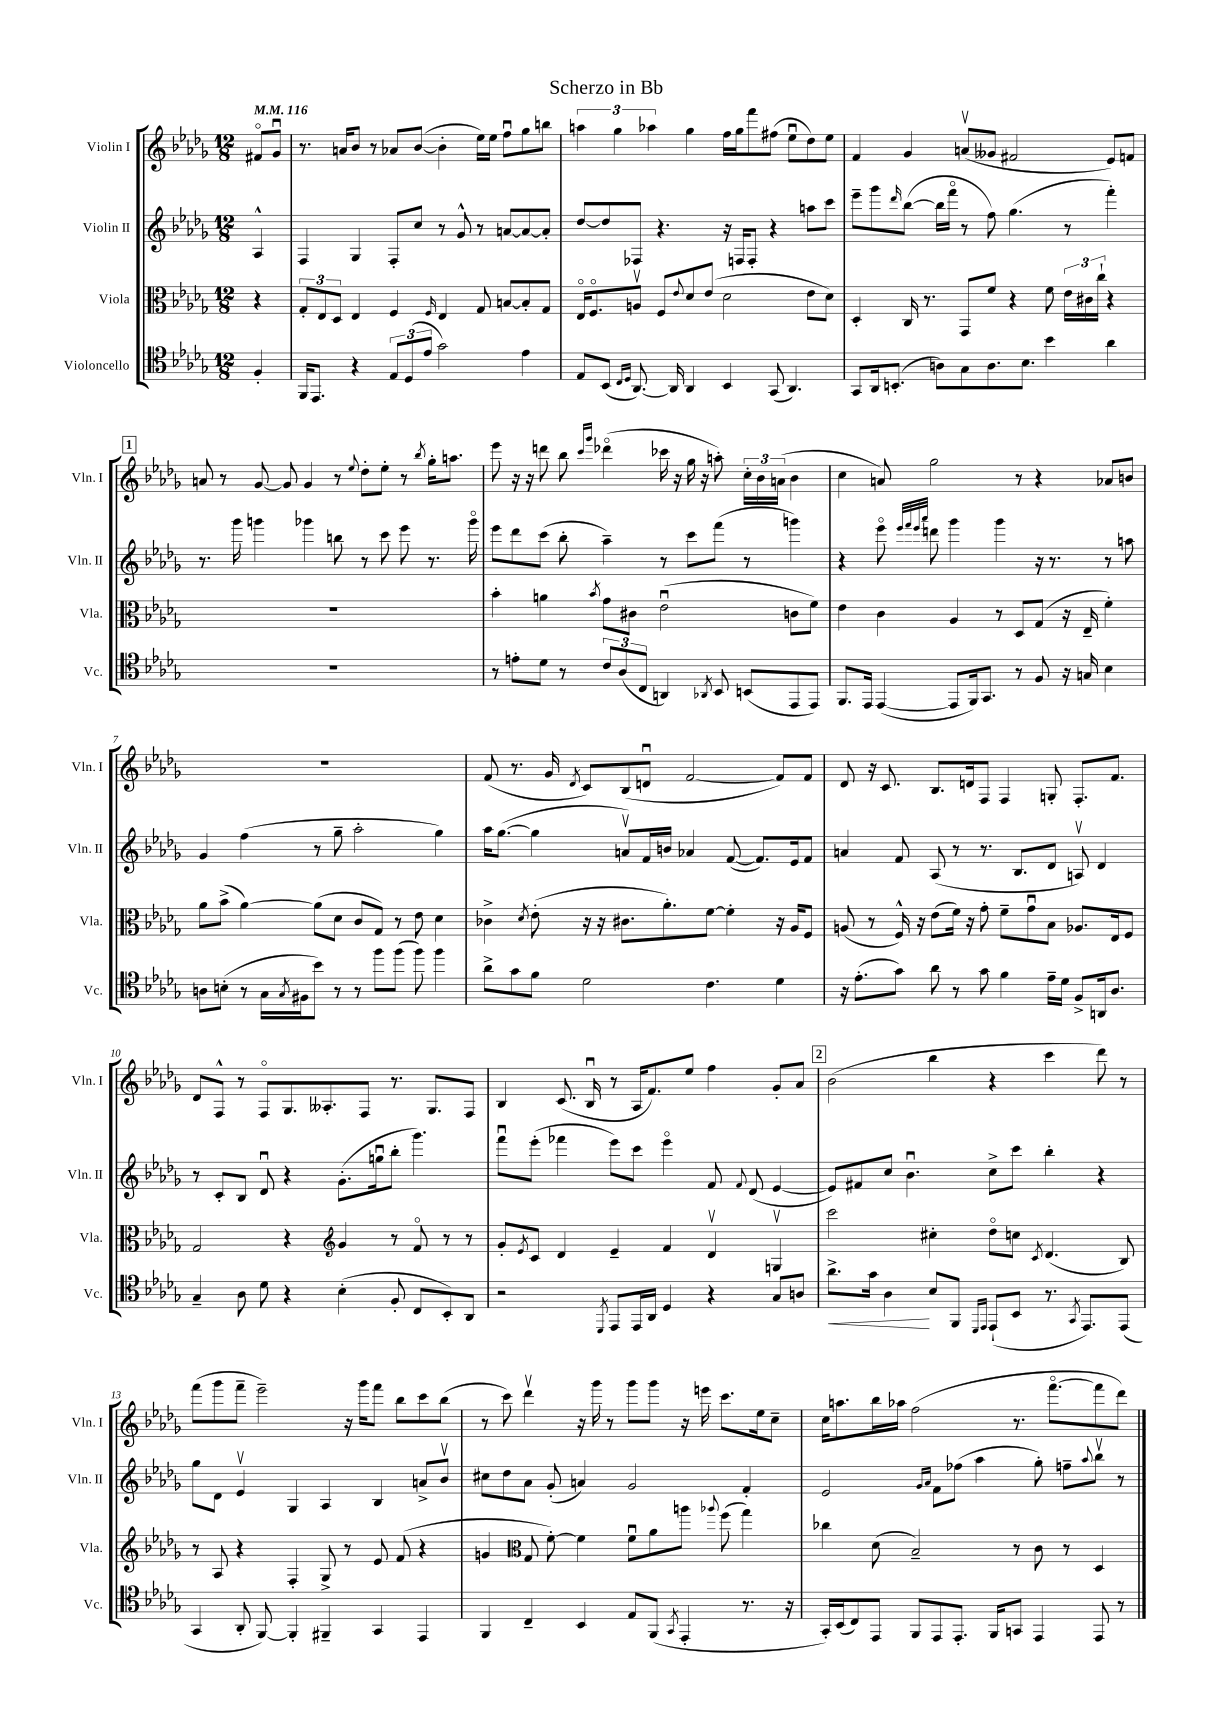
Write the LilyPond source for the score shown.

\header { title = "Scherzo in Bb" }
<<
\new StaffGroup <<
\new Staff = "s0" \with { instrumentName = "Violin I" shortInstrumentName = "Vln. I" } {
    \clef treble \key des \major \numericTimeSignature \time 12/8 \partial 4 \tempo 4 = 116
    fis'8\flageolet ges'8\downbow |
    r8. a'16 bes'8 r8 aes'8 bes'8~( bes'4-. ees''16) ees''16 f''8\downbow ges''8 b''8 |
    \tuplet 3/2 { a''4 ges''4 aes''4 } ges''4 f''16 ges''16 f'''8 fis''8( ees''8\downbow des''8) ees''8 |
    f'4 ges'4 a'8\upbow( geses'8 fis'2 ees'8) f'8 |
    \mark \markup { \box "1" } a'8 r8 ges'8~ ges'8 ges'4 r8 \appoggiatura { ees''8 } des''8-. ees''8-. r8 \acciaccatura { bes''8 } ges''16-. a''8. |
    ees'''8 r16 r16 d'''8 bes''8 \grace { c'''16 ges'''16 } des'''4\flageolet( ces'''16 r16 ges''16 r16 a''8-.) \tuplet 3/2 { c''16-. bes'16 a'16( } bes'4 |
    c''4 a'8) ges''2 r8 r4 aes'8 b'8 |
    R1. |
    f'8( r8. ges'16 \acciaccatura { des'8 } c'8) bes8( d'8\downbow f'2~ f'8) f'8 |
    des'8 r16 c'8. bes8. d'16 f8 f4 g8-. f8.-. f'8. |
    des'8 f8-^ r8 f8\flageolet ges8. aeses8.-. f8 r8. ges8. f8 |
    bes4 c'8.( bes16\downbow r8 aes16 f'8.) ees''8 f''4 ges'8-. aes'8 |
    \mark \markup { \box "2" } bes'2( bes''4 r4 c'''4 des'''8) r8 |
    f'''8( ges'''8 f'''8-- ees'''2--) r16 ges'''16 f'''8 bes''8 c'''8 bes''8( |
    r8 c'''8) des'''4\upbow r16 ges'''16 r8 ges'''8 ges'''8 r16 e'''16 c'''8. ees''16 c''8-- |
    c''16 a''8. bes''16 aes''16 f''2( r8. f'''8.~\flageolet f'''8 des'''8) \bar "|." |
}
\new Staff = "s1" \with { instrumentName = "Violin II" shortInstrumentName = "Vln. II" } {
    \clef treble \key des \major \numericTimeSignature \time 12/8 \partial 4
    aes4-^ |
    f4 ges4 f8-. c''8 r8 ges'8-^ r8 a'8~ a'8~ a'8-. |
    des''8~ des''8 fes8 r4. r16 f16 f8-. r4 a''8 c'''8 |
    ees'''8-- ges'''8 \grace { des'''16 } bes''8~( bes''16 f'''16\flageolet r8 f''8) ges''4.( r8 f'''4-.) |
    \mark \markup { \box "1" } r8. ges'''16 g'''4 ges'''4 b''8 r8 c'''8 ees'''8 r8. ges'''16\flageolet |
    ees'''8 des'''8 c'''8( bes''8-. aes''4--) r8 c'''8 f'''8( r8 g'''4) |
    r4 ees'''8\flageolet \grace { ees'''32 f'''32 ees'''32 aes'''32 } d'''8 ges'''4 ges'''4 r16 r8. r8 a''8 |
    ges'4 f''4( r8 ges''8-- aes''2-. ges''4) |
    aes''16 ges''8.~( ges''4 a'8\upbow) f'16 b'16 aes'4 f'8~( f'8.) ees'16 f'8 |
    a'4 f'8 aes8( r8 r8. bes8. des'8 a8\upbow) des'4 |
    r8 c'8-. bes8 des'8\downbow r4 ges'8.-.( g''16\downbow bes''8-. ges'''4.) |
    f'''8\downbow ees'''8-.( fes'''4 ees'''8) c'''8 ees'''4\flageolet f'8 \appoggiatura { f'8 } des'8( ees'4~ |
    \mark \markup { \box "2" } ees'8) fis'8 c''8 bes'4.\downbow c''8-> c'''8 bes''4-. r4 |
    ges''8 des'8 ees'4\upbow ges4 aes4 bes4 a'8-> bes'8\upbow |
    cis''8 des''8 aes'8 ges'8-.( a'4) ges'2 f'4-. |
    ees'2 \grace { ges'16 aes'16 } f'8 fes''8( aes''4 ges''8-.) f''8-- \appoggiatura { aes''8 } bes''8\upbow r8 \bar "|." |
}
\new Staff = "s2" \with { instrumentName = "Viola" shortInstrumentName = "Vla." } {
    \clef alto \key des \major \numericTimeSignature \time 12/8 \partial 4
    r4 |
    \tuplet 3/2 { ges8-. ees8 des8 } ees4 f4 \grace { f16 } ees4 ges8 b8~ b8-. ges8 |
    ees16\flageolet f8.\flageolet a8\upbow f8 \appoggiatura { ees'8 } des'8 ees'8( des'2 ees'8 des'8) |
    des4-. c16 r8. ges,8 f'8 r4 f'8 \tuplet 3/2 { ees'16 cis'16 c''16-! } r4 |
    \mark \markup { \box "1" } R1. |
    bes'4-. a'4 \acciaccatura { bes'8 } ges'8 cis'8 ees'2\downbow( c'8 f'8) |
    ees'4 c'4 aes4 r8 des8 ges8( r16 ees16-- f'4-.) |
    aes'8 bes'8->( aes'4~) aes'8( des'8 c'8 ges8) r8 ees'8 des'4 |
    ces'4-> \acciaccatura { des'8 } ees'8-.( r16 r16 cis'8. aes'8.-.) f'8~ f'4-. r16 aes16 f8 |
    a8( r8 f16-^) r16 ees'8( f'16) r16 ges'8-. f'8-- ges'8\downbow bes8 aes8. ees16 f8 |
    ges2 r4 \clef treble ges'4 r8 f'8\flageolet r8 r8 |
    ges'8-. \acciaccatura { ees'8 } c'8 des'4 ees'4-- f'4 des'4\upbow g4\upbow |
    \mark \markup { \box "2" } c'''2 cis''4-. des''8\flageolet c''8 \acciaccatura { c'8 } des'4.( bes8) |
    r8 aes8 r4 f4-. ges8-> r8 ees'8 f'8( r4 |
    g'4 \clef alto ges8 f'8~-.) f'4 f'8\downbow aes'8 a''8 \appoggiatura { aes''8 } f''8( ges''4) |
    ces''4 des'8( bes2--) r8 c'8 r8 des4 \bar "|." |
}
\new Staff = "s3" \with { instrumentName = "Violoncello" shortInstrumentName = "Vc." } {
    \clef tenor \key des \major \numericTimeSignature \time 12/8 \partial 4
    f4-. |
    f,16 ees,8. r4 \tuplet 3/2 { ees8 des8( ees'8 } ges'2) ees'4 |
    ees8 bes,8( \grace { c16 des16 } aes,8.~) aes,16 aes,4 bes,4 ges,8( aes,4.) |
    ges,8 aes,16 b,8.-.( a8) ges8 a8. bes8. bes'4 aes'4 |
    \mark \markup { \box "1" } R1. |
    r8 e'8-. des'8 r8 \tuplet 3/2 { c'8 aes8( c8 } a,4) \acciaccatura { aes,8 } bes,8 b,8( ees,8 ees,8) |
    f,8. ees,16 ees,4~( ees,8 f,16) ges,8. r8 f8 r16 g16 bes4 |
    a8 b8-.( r8 ges16 \acciaccatura { ges8 } fis16 bes'8) r8 r8 f''8 f''8( f''8) f''4 |
    aes'8-> ges'8 f'8 des'2 c'4. des'4 |
    r16 ees'8.-.( ges'8) aes'8 r8 ges'8 f'4 ees'16-- des'16 f8-> a,16 aes8. |
    ges4-- aes8 des'8 r4 bes4-.( f8-. c8 bes,8-.) aes,8 |
    r2 \acciaccatura { des,8 } ees,8 ees,16 aes,16 des4 r4 ges8 a8 |
    \mark \markup { \box "2" } aes'8.->\< ges'16 aes4\! bes8 f,8 \grace { des,16 ees,16 } ees,8-!( bes,8 r8. \acciaccatura { ges,8 } ees,8.) ees,8( |
    ges,4 aes,8-. f,8~) f,4-. fis,4-- ges,4 ees,4 |
    f,4 c4-- bes,4 ees8 f,8( \acciaccatura { ges,8 } ees,4-. r8. r16 |
    ges,16-.) bes,16( c8) ees,8 f,8 ees,8 ees,8.-. f,16 g,8 ees,4 ees,8 r8 \bar "|." |
}
>>
>>
